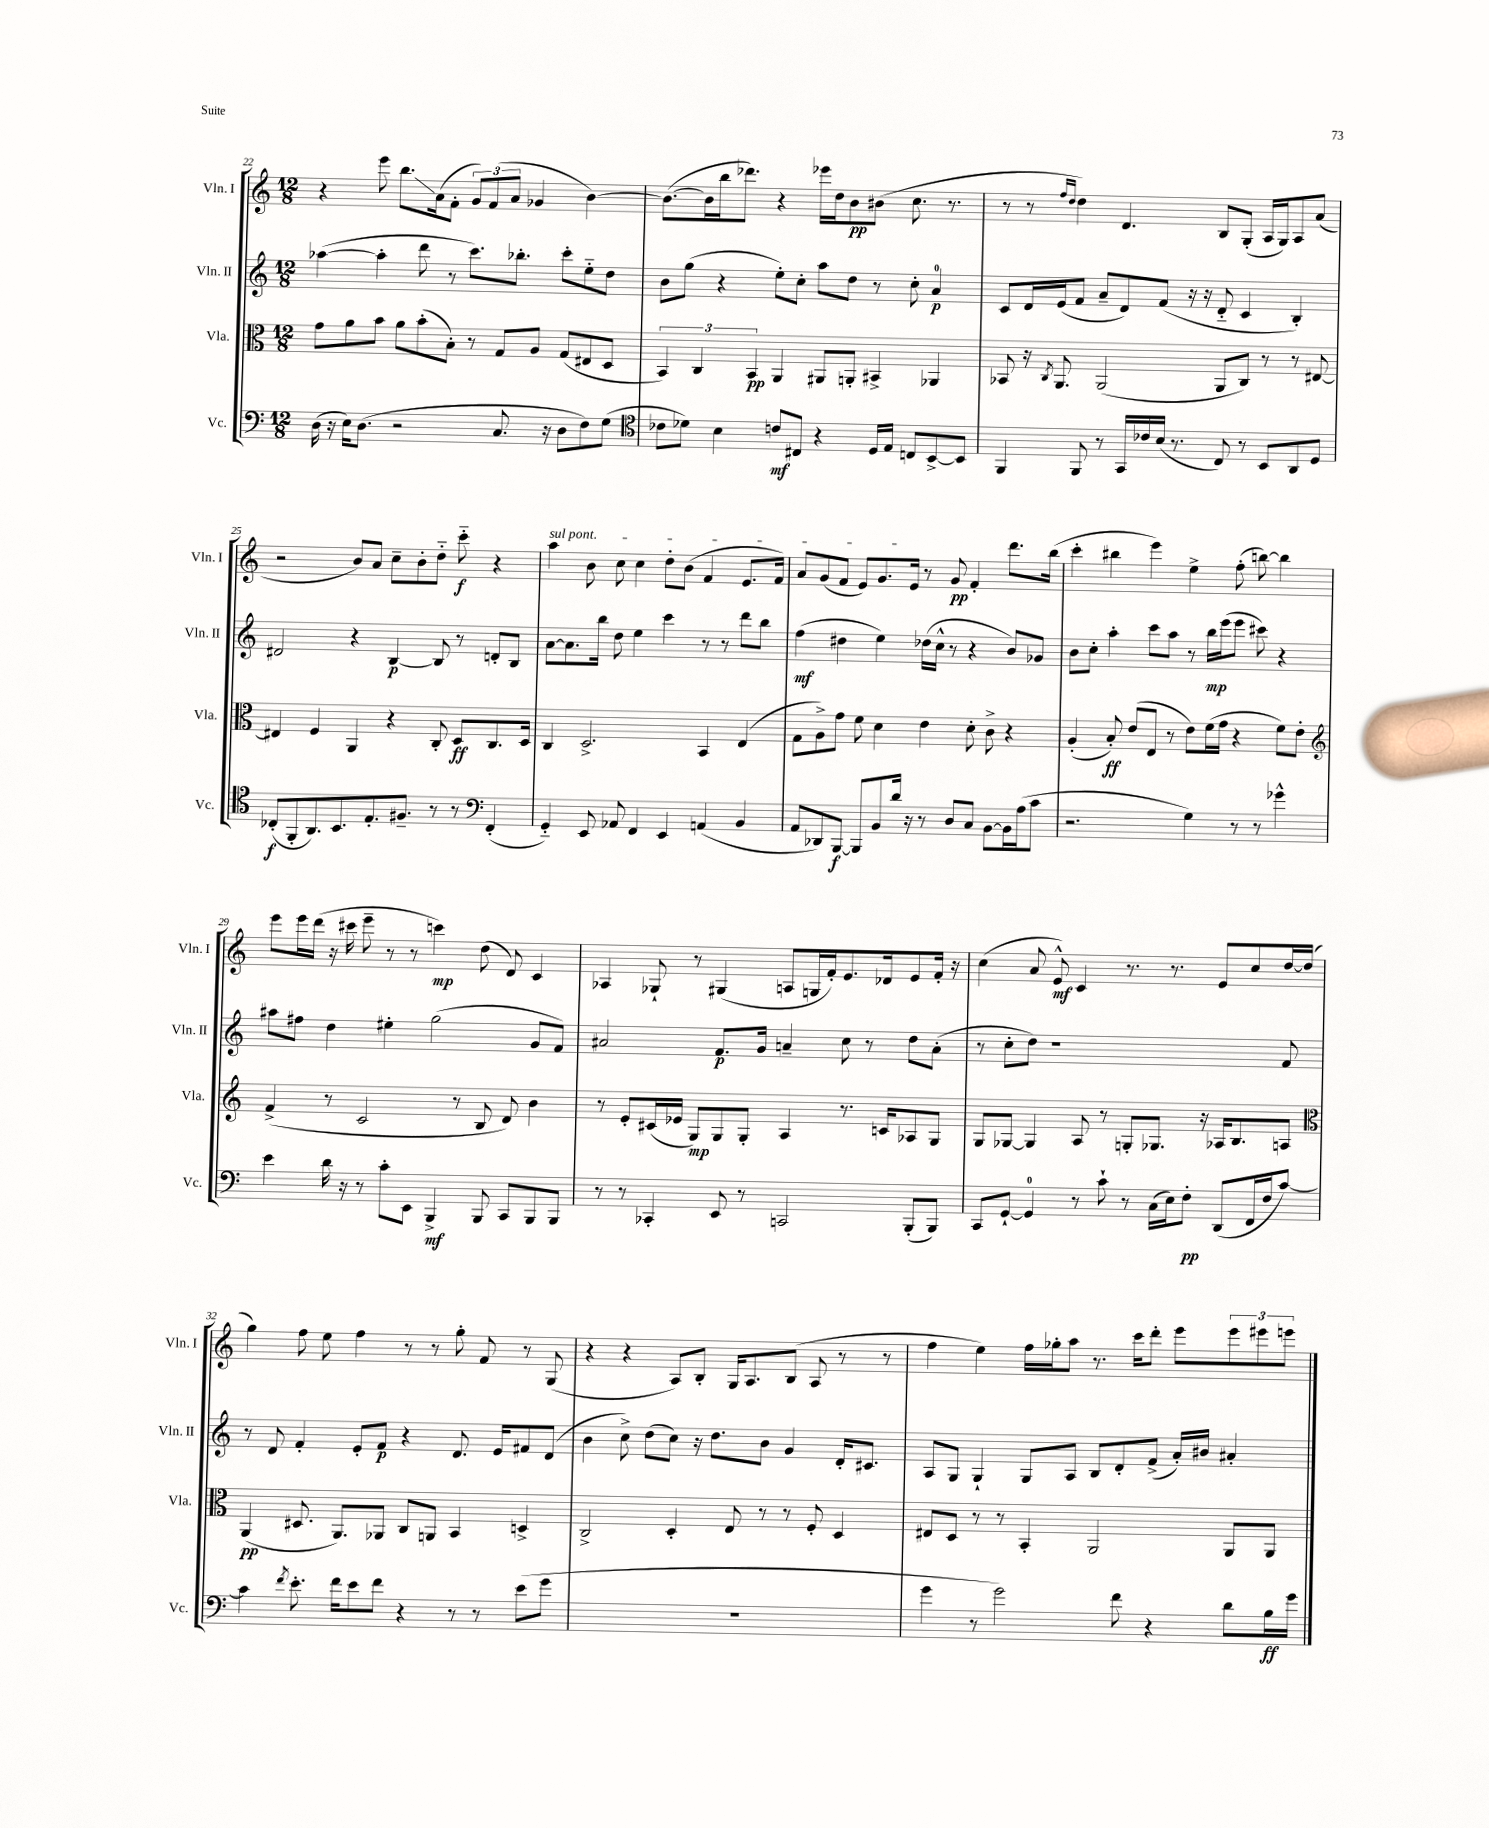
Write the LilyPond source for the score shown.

<<
\new StaffGroup <<
\new Staff = "s0" \with { instrumentName = "Vln. I" shortInstrumentName = "Vln. I" } {
    \clef treble \key c \major \numericTimeSignature \time 12/8
    r4 e'''8 b''8.\glissando a'16( f'8-. \tuplet 3/2 { g'8) f'8( a'8 } ges'4 b'4~) |
    b'8.~( b'16 b''16 des'''8.) r4 ees'''16 d''16 b'8\pp bis'8( c''8. r8. |
    r8 r8 \grace { f''16 d''16 } d''4) d'4. b8 g8-.( a16 g16) a8 a'8( |
    r2 b'8) a'8 c''8-- b'8-. d''8-_ c'''8-_\f r4 |
    \once \override TextSpanner.bound-details.left.text = \markup { \italic "sul pont." } a''4\startTextSpan b'8 c''8 c''4 d''8-. b'8( f'4 e'8. f'16) |
    a'8 g'8( f'8 e'8) g'8. e'16\stopTextSpan r8 g'8\pp f'4-. d'''8. b''16( |
    c'''4-. bis''4 e'''4) e''4-> f''8-.( b''8~) b''4 |
    e'''8 e'''16 d'''16( r16 cis'''16 e'''8-- r8 r8 c'''4\mp) d''8( d'8) c'4 |
    aes4 ges8-! r8 gis4( a8 g16 f'16-.) e'8. des'16 e'8 f'16-. r16 |
    c''4( a'8 e'8-^\mf) c'4 r8. r8. e'8 c''8 d''16~ d''16( |
    g''4) f''8 e''8 f''4 r8 r8 g''8-. f'8 r8 g8( |
    r4 r4 a8) b8-. g16 a8. b8( a8 r8 r8 |
    f''4 e''4) f''16 ges''16-. a''8 r8. c'''16 d'''8-. e'''8 \tuplet 3/2 { e'''8 eis'''8 e'''8 } \bar "|." |
}
\new Staff = "s1" \with { instrumentName = "Vln. II" shortInstrumentName = "Vln. II" } {
    \clef treble \key c \major \numericTimeSignature \time 12/8
    aes''4~( aes''4-. d'''8 r8 c'''8.) bes''8.-. c'''8-. e''8-_ d''8 |
    b'8 g''8( r4 e''8-.) c''8-. a''8 d''8 r8 c''8-. a'4-0\p |
    c'8 d'16 e'16( f'8 a'8-- d'8) f'8( r16 r16 d'8-_ c'4 b4-.) |
    dis'2 r4 b4~\p b8 r8 d'8-. b8 |
    a'8~ a'8. b''16 d''8 e''4 c'''4 r8 r8 d'''8 b''8 |
    f''4\mf( dis''4 e''4) des''16( c''16-^ r8 r4 b'8) ges'8 |
    b'8 c''8-. a''4-. c'''8 a''8 r8 b''16\mp e'''16( e'''8 cis'''8) r4 |
    ais''8 fis''8 d''4 eis''4-. g''2( g'8 f'8) |
    ais'2 f'8.\p g'16 a'4-- c''8 r8 d''8 a'8-.( |
    r8 c''8-. d''8) r1 f'8 |
    r8 d'8 f'4-. e'8-. f'8\p r4 d'8. e'16 fis'8 d'8( |
    b'4 c''8->) d''8( c''8) r16 d''8. b'8 g'4 d'16-. cis'8. |
    a8 g8 g4-! g8 a8 b8 d'8-. f'8->( a'16-.) bis'16 ais'4-. \bar "|." |
}
\new Staff = "s2" \with { instrumentName = "Vla." shortInstrumentName = "Vla." } {
    \clef alto \key c \major \numericTimeSignature \time 12/8
    g'8 a'8 b'8 a'8 b'8-.( b8-.) r8 g8 a8 g8( eis8 d8 |
    \tuplet 3/2 { b,4) c4 b,4\pp } a,4 ais,8 a,8-. bis,4-> aes,4 |
    bes,8 r16 \acciaccatura { c8 } a,8. a,2( a,8 c8) r8 r8 eis8~ |
    eis4 f4 a,4 r4 c8-. d8\ff c8. d16 |
    c4 d2.-> b,4 e4( |
    g8 a8->) g'8 f'8 d'4 e'4 d'8-. c'8-> r4 |
    a4-.( b8-.\ff) e'8( e8 r8 e'8) f'16( g'16 r4 f'8) e'8-. |
    \clef treble f'4->( r8 c'2 r8 b8 d'8) b'4 |
    r8 e'8-. cis'16( ees'16 g8\mp) g8 g8-. a4 r8. c'16 aes8 g8 |
    g8 ges8~ ges4 a8 r8 g8-. ges8. r16 aes16 b8. a8 |
    \clef alto a,4\pp( dis8. a,8.) aes,8 c8 a,8 b,4 d4-> |
    c2-> d4-. e8 r8 r8 f8-. d4 |
    eis8 d8 r8 r8 b,4-. a,2 a,8 a,8 \bar "|." |
}
\new Staff = "s3" \with { instrumentName = "Vc." shortInstrumentName = "Vc." } {
    \clef bass \key c \major \numericTimeSignature \time 12/8
    d16( r16 e16) d8.( r2 c8. r16 d8 f8) g8( |
    \clef tenor ces'8 des'8) b4 c'8\mf cis8 r4 d16 e16 c8 b,8~-> b,8 |
    f,4 f,8 r8 g,16 ces'16 b16( r8. c8) r8 b,8 a,8 d8 |
    ces8-.\f( f,8-. a,8.) b,8. e8.-. fis8.-- r8 r8 \clef bass f,4-.( |
    g,4-_) e,8 aes,8 f,4 e,4 a,4( b,4 |
    a,8 des,8) b,,8~\f b,,8 b,8 d'16 r16 r8 d8 c8 b,8~ b,16 a16( c'8 |
    r2. g4) r8 r8 ges'4-^ |
    e'4 d'16 r16 r8 c'8-. e,8 b,,4->\mf b,,8 c,8 b,,8 b,,8 |
    r8 r8 ces,4-. e,8 r8 c,2 b,,8-.( b,,8) |
    c,8 g,8~-! g,4-0 r8 c'8-! r8 c16( e16) f8-.\pp d,8( f,16 f16 c'8~) |
    c'4 \acciaccatura { f'8 } e'8.-. f'16 e'8 f'8 r4 r8 r8 e'8( g'8 |
    R1. |
    g'4 r8 g'2) f'8 r4 d'8 b16\ff g'16 \bar "|." |
}
>>
>>
\layout { \context { \Score currentBarNumber = #22 } }
